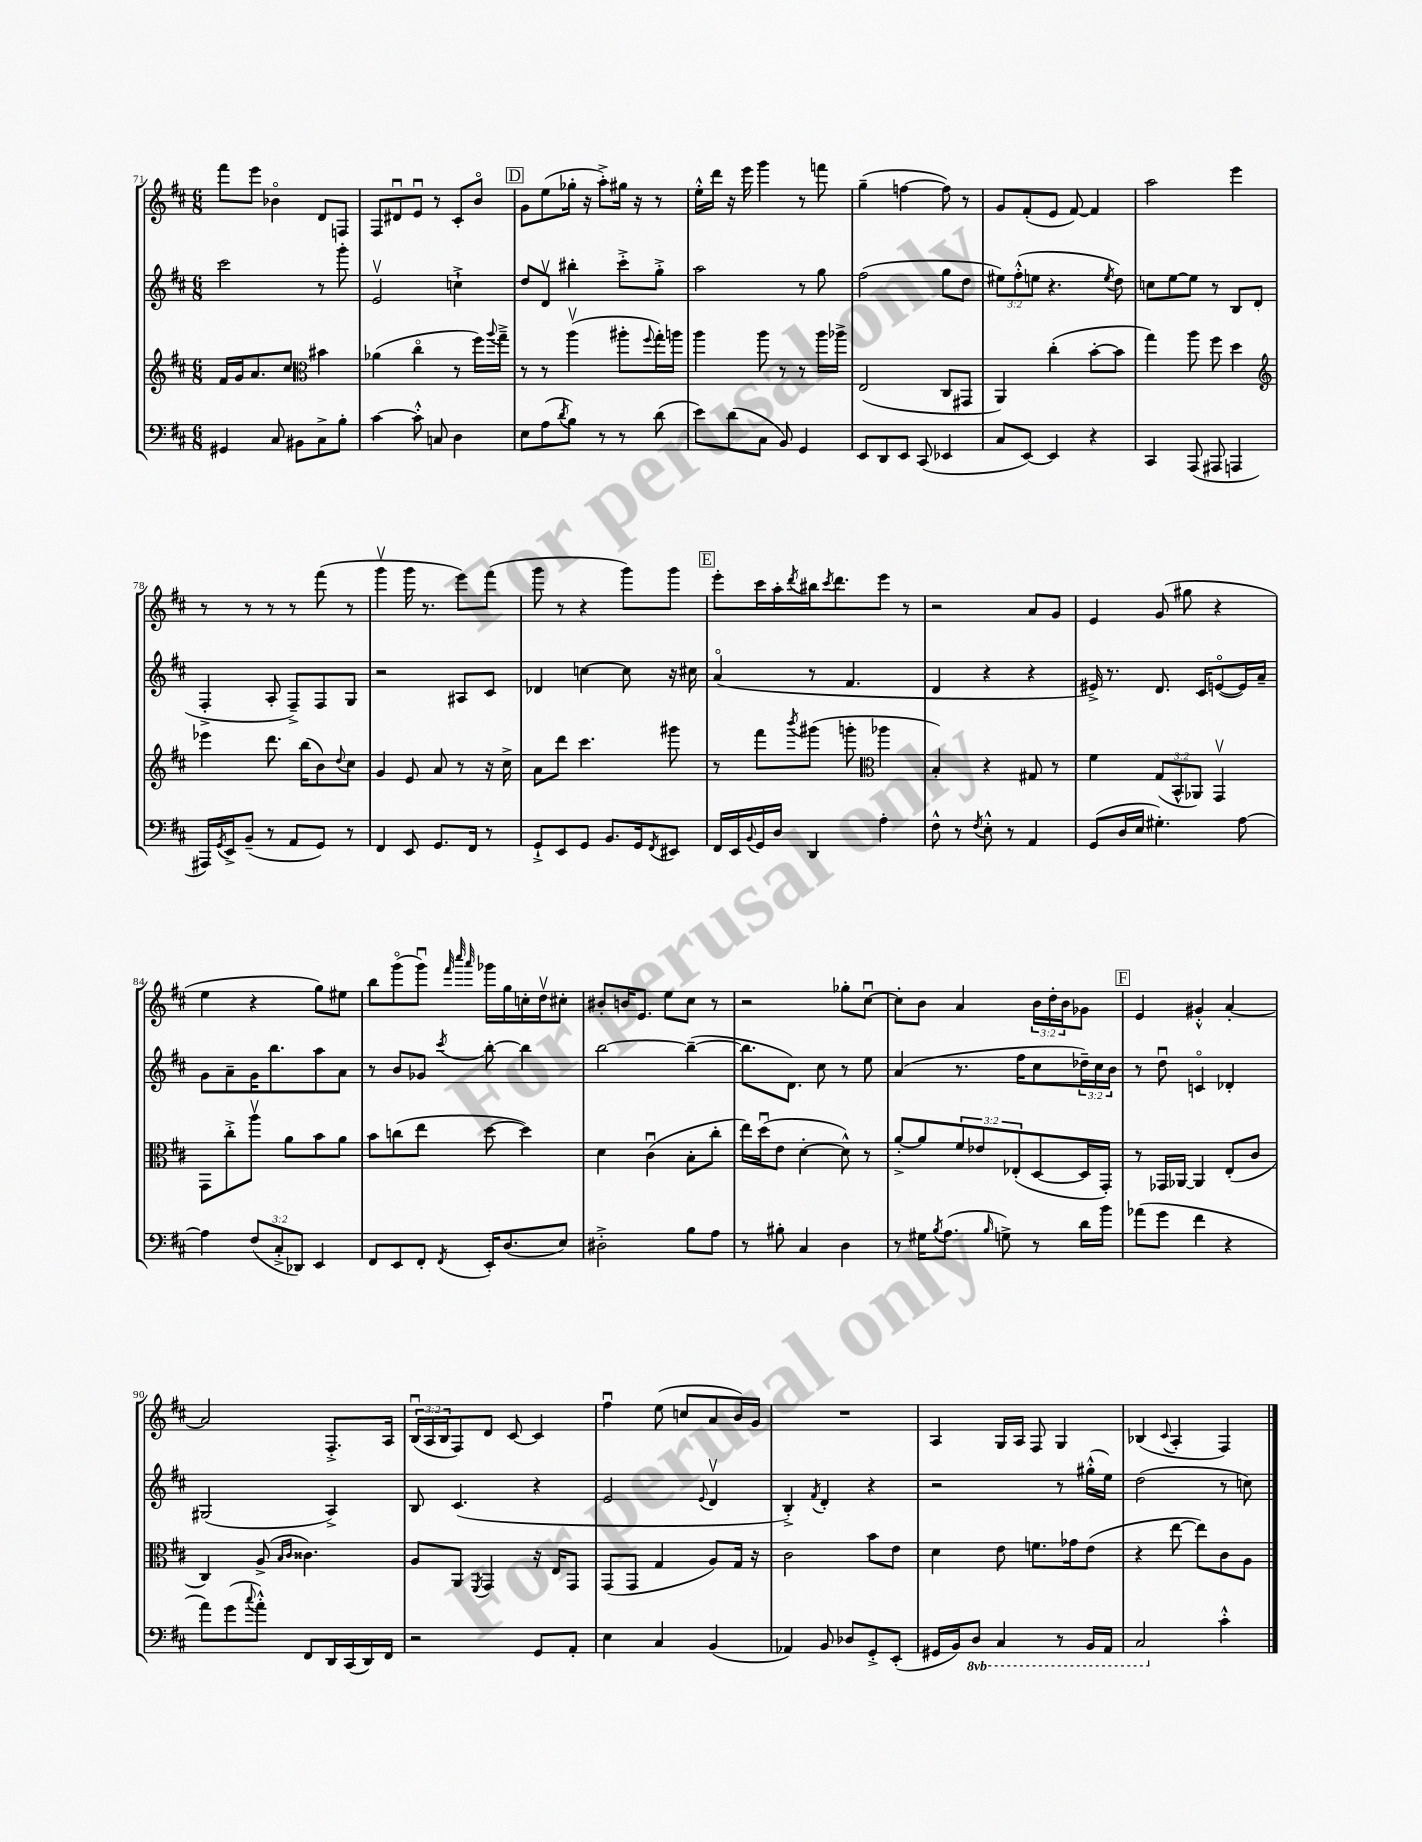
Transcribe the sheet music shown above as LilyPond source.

<<
\new StaffGroup <<
\new Staff = "s0" {
    \clef treble \key d \major \numericTimeSignature \time 6/8 \override Staff.TupletNumber.text = #tuplet-number::calc-fraction-text
    fis'''8 e'''8 bes'4\flageolet d'8 f8 |
    fis8 dis'8\downbow e'8\downbow r8 cis'8-. b'8\flageolet |
    \mark \markup { \box "D" } g'8 e''8( ges''16-. r16 a''8-.->) gis''16 r16 r8 |
    e''16-.-^ d'''16 r16 e'''16 g'''4 r8 f'''8 |
    g''4--( f''4~ f''8) r8 |
    g'8 fis'8-.( e'8 fis'8~) fis'4 |
    a''2 e'''4 |
    r8 r8 r8 r8 fis'''8( r8 |
    g'''4\upbow g'''16 r8. e'''8) fis'''8( |
    g'''8 r8 r4 g'''8) g'''8 |
    \mark \markup { \box "E" } e'''8-. cis'''16 a''16-. \acciaccatura { d'''8 } bis''16 \acciaccatura { cis'''8 } d'''8. e'''8 r8 |
    r2 a'8 g'8 |
    e'4 g'8( gis''8 r4 |
    e''4 r4 g''8) eis''8 |
    b''8 g'''8\flageolet( g'''8\downbow) \grace { fis'''32 cis''''32 a'''32 } ges'''16 g''16 c''16-. d''16\upbow cis''8-. |
    bis'8-. b'16 e'8. e''8 cis''8 r8 |
    r2 ges''8-. cis''8~\downbow |
    cis''8-. b'8 a'4 \tuplet 3/2 { b'16 d''16-. b'16 } ges'8 |
    \mark \markup { \box "F" } e'4 gis'4-.-^ a'4~-. |
    a'2 fis8.-.-> a16 |
    \tuplet 3/2 { b16\downbow( a16 b16 } fis8) d'8 cis'8~ cis'4 |
    fis''4\downbow e''8( c''8 a'8 b'16) g'16 |
    R2. |
    a4 g16 a16 fis8 g4 |
    bes4( \appoggiatura { cis'8 } a4-. fis4) \bar "|." |
}
\new Staff = "s1" {
    \clef treble \key d \major \numericTimeSignature \time 6/8 \override Staff.TupletNumber.text = #tuplet-number::calc-fraction-text
    cis'''2 r8 g'''8-. |
    e'2\upbow c''4-!-> |
    \mark \markup { \box "D" } d''8 d'8\upbow bis''4-. cis'''8-.-> g''8-.-> |
    a''2 r8 g''8 |
    fis''2( g''8 d''8 |
    \tuplet 3/2 { eis''8) fis''8-.-^( e''8 } r4. \acciaccatura { e''8 } d''8) |
    c''8 e''8~ e''8 r8 b8 d'8( |
    fis4-.-> a8-. fis8--->) fis8 g8 |
    r2 ais8 cis'8 |
    des'4 c''4~ c''8 r16 cis''16 |
    \mark \markup { \box "E" } a'4\flageolet( r8 fis'4. |
    d'4 r4 r4 |
    eis'16->) r8. d'8. cis'16 e'8~\flageolet( e'16) a'16-- |
    g'8 a'8-- g'16 b''8. a''8 a'8 |
    r8 b'8 ges'8 \acciaccatura { cis'''8 } b''8~-. b''4 |
    b''2~ b''4~--( |
    b''8. d'8.) cis''8 r8 e''8 |
    a'4( r8. fis''16 cis''8 \tuplet 3/2 { des''16--) cis''16 b'16 } |
    \mark \markup { \box "F" } r8 d''8\downbow c'4\flageolet des'4-. |
    gis2( a4->) |
    b8 cis'4.( r4 |
    e'2 \appoggiatura { e'8 } d'4\upbow |
    b4-.->) \acciaccatura { fis'8 } d'4-. r4 |
    r2 r8 gis''16-.-^( e''16) |
    d''2( r8 c''8) \bar "|." |
}
\new Staff = "s2" {
    \clef treble \key d \major \numericTimeSignature \time 6/8 \override Staff.TupletNumber.text = #tuplet-number::calc-fraction-text
    fis'16 g'16 a'8. cis''8. \clef alto bis'4 |
    aes'4( cis''4\flageolet r8 fis''16) \appoggiatura { a''8 } g''16---> |
    \mark \markup { \box "D" } r8 r8 a''4\upbow( ais''8-. \appoggiatura { fis''8 } g''16-.) a''16 |
    a''4 a''8 r8 r8 a''16 aes''16-> |
    e2( cis8 gis,8 |
    a,4) cis''4-.( b'8~-. b'8 |
    g''4) a''8 fis''8 d''4 |
    \clef treble ees'''4 d'''8. b''16( b'8) \appoggiatura { d''8 } cis''8 |
    g'4 e'8 a'8 r8 r16 cis''16-> |
    a'8 d'''8 cis'''4. gis'''8 |
    \mark \markup { \box "E" } r8 fis'''8 \acciaccatura { b'''8 } gis'''8( g'''8-. \clef alto aes''4 |
    b4-.) r4 gis8 r8 |
    fis'4 \tuplet 3/2 { g8( b,8-^ aes,8) } g,4\upbow |
    g,8 cis''8-.-> a''8\upbow a'8 b'8 a'8 |
    b'8 c''8( e''8 d''8~ d''4) |
    d'4 cis'4\downbow( b8-. cis''8-. |
    e''16) d''16\downbow( e'8 d'4~-. d'8-^) r8 |
    a'8~-.-> a'8 \tuplet 3/2 { fis'8 ees'8 ees8-.( } d8~ d16 g,16-.) |
    \mark \markup { \box "F" } r8 ges,16 aes,16~ aes,4 e8-.( cis'8 |
    cis4) a8->( \grace { b16 cis'16 } cisis'4.) |
    a8 a,8 \acciaccatura { fis,8 } g,4 r16 e16 g,8 |
    g,8( g,8 g4 a8) g16 r16 |
    cis'2 b'8 e'8 |
    d'4 e'8 f'8. ges'16 e'8( |
    r4 e''8~ e''8) cis'8 a8 \bar "|." |
}
\new Staff = "s3" {
    \clef bass \key d \major \numericTimeSignature \time 6/8 \override Staff.TupletNumber.text = #tuplet-number::calc-fraction-text \set Staff.ottavationMarkups = #ottavation-simple-ordinals
    gis,4 cis8 bis,8 cis8-> b8-. |
    cis'4~ cis'8-.-^ c8 d4 |
    \mark \markup { \box "D" } e8 a8( \acciaccatura { d'8 } b8) r8 r8 d'8( |
    e'8) d'8( cis8 b,8) g,4 |
    e,8 d,8 e,8 cis,8( ees,4 |
    cis8 e,8~) e,4 r4 |
    cis,4 a,,8( ais,,8 a,,4 |
    ais,,16) \acciaccatura { g,8 } e,16-> b,8--( r8 a,8 g,8) r8 |
    fis,4 e,8 g,8. fis,16 r8 |
    g,8-!-> e,8 g,8 b,8. g,16 \acciaccatura { fis,8 } eis,8 |
    \mark \markup { \box "E" } fis,16 e,16 \appoggiatura { b,8 } g,16 d16 d,4 a4-. |
    fis8-^ r8 \acciaccatura { fis8 } e8-.-^ r8 a,4 |
    g,8( d16 e16 gis4.-.) a8~ |
    a4 \tuplet 3/2 { fis8( cis8-.-> des,8) } e,4 |
    fis,8 e,8 fis,8-. \acciaccatura { fis,8 } e,16-. d8.( e8) |
    dis2-.-> b8 a8 |
    r8 bis8-. cis4 d4 |
    r8 gis16 \acciaccatura { b8 } a8.( \grace { b16 } g8->) r8 d'16 b'16 |
    \mark \markup { \box "F" } aes'8( g'8 fis'4 r4 |
    a'8) g'8( \appoggiatura { cis''8 } a'8-.-^) fis,8 d,16 cis,16( d,16) fis,16 |
    r2 g,8 a,8-. |
    e4 cis4 b,4( |
    aes,4) b,8 des8 g,8-.-> e,8-.( |
    gis,16 b,16) \ottava #-1 d,8 cis,4 r8 b,,16 a,,16 |
    cis,2 \ottava #0 cis'4-.-^ \bar "|." |
}
>>
>>
\layout { \context { \Score currentBarNumber = #71 } }
